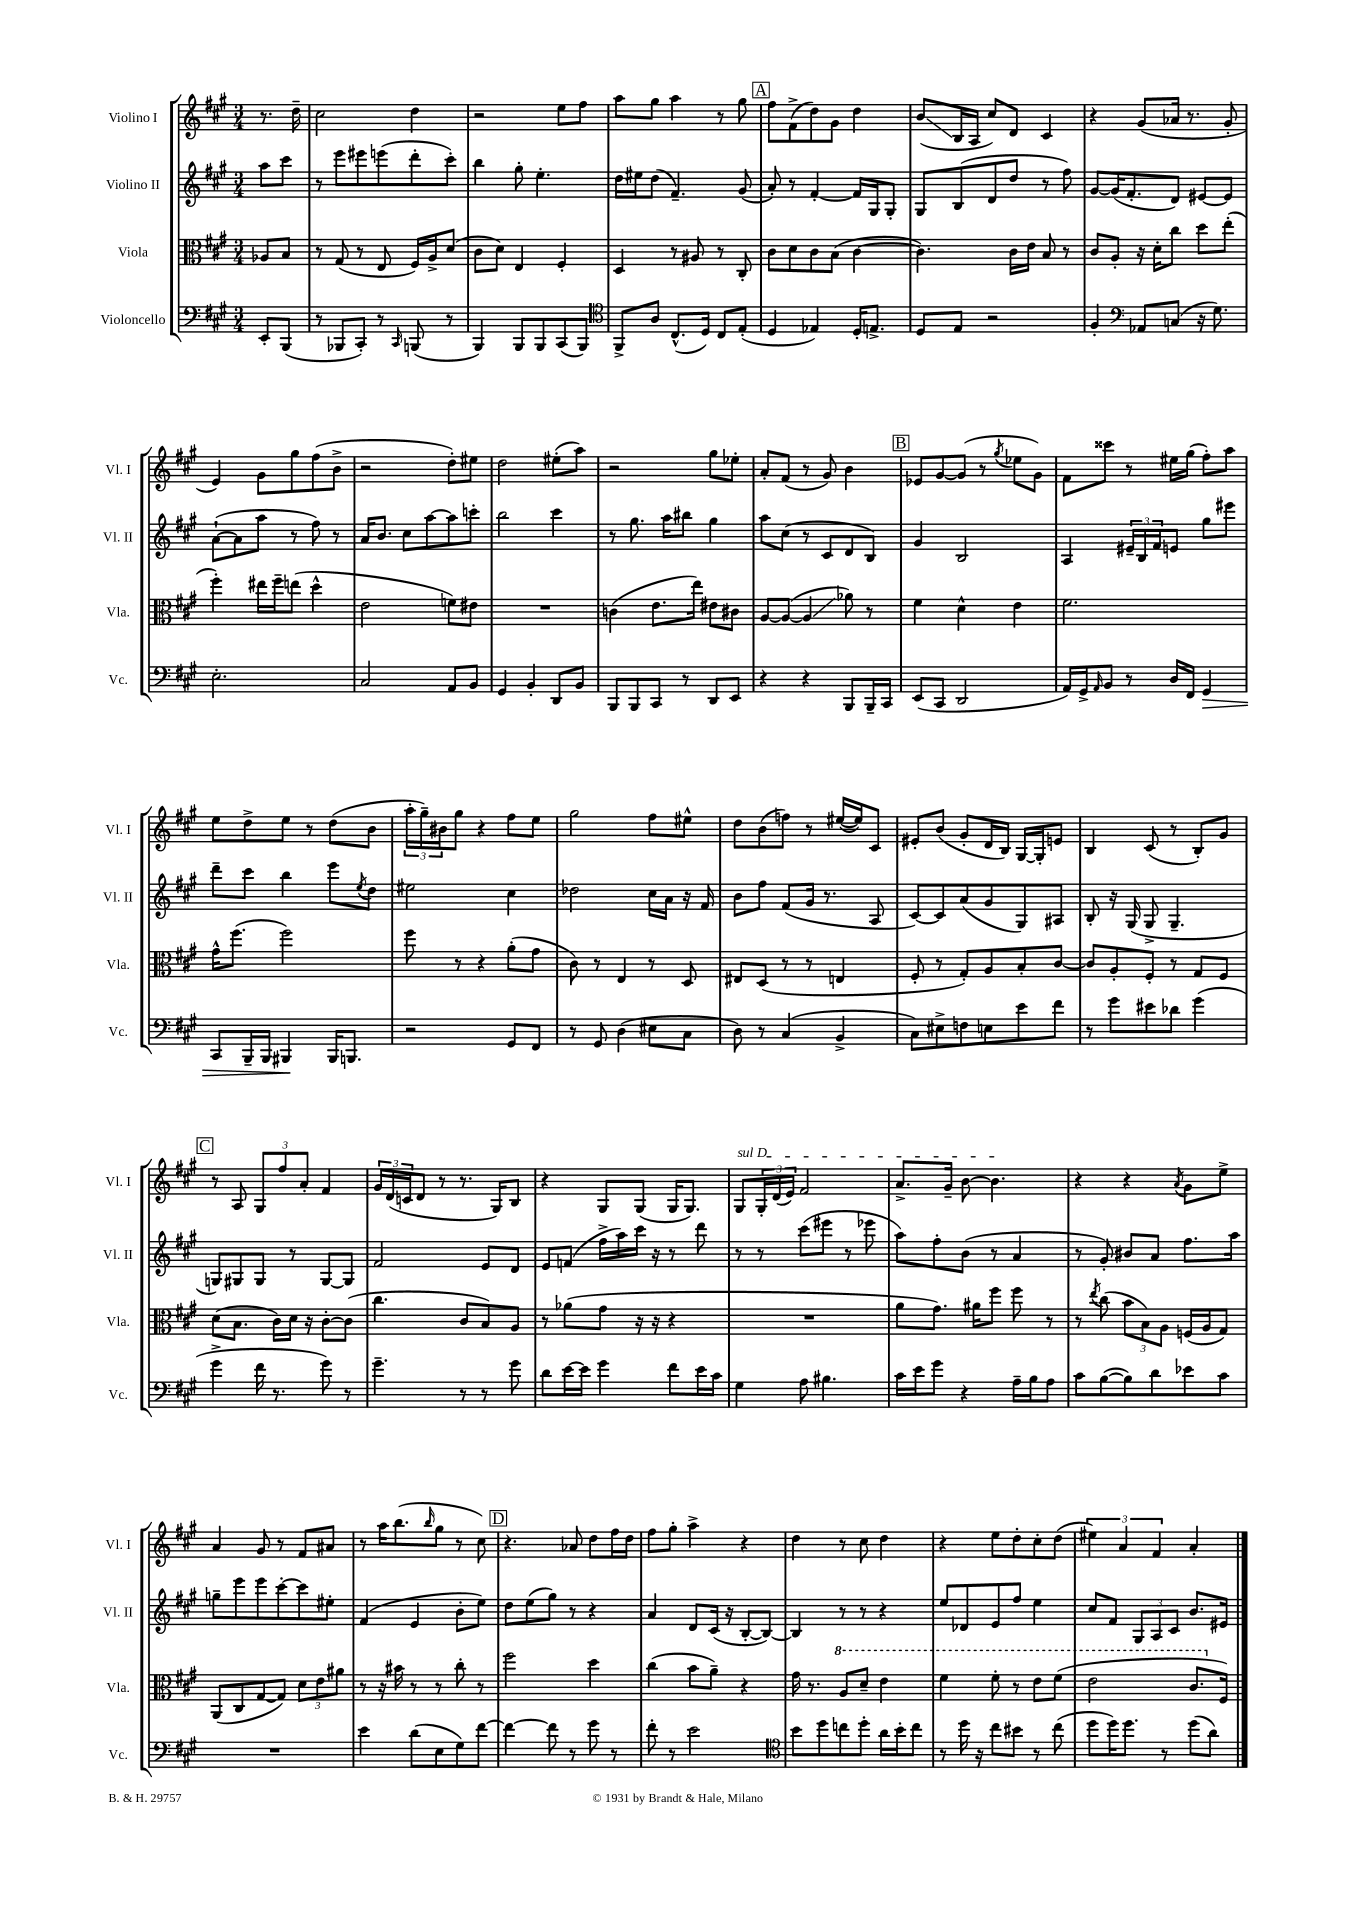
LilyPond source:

<<
\new StaffGroup <<
\new Staff = "s0" \with { instrumentName = "Violino I" shortInstrumentName = "Vl. I" } {
    \clef treble \key a \major \numericTimeSignature \time 3/4 \partial 4
    r8. d''16-- |
    cis''2 d''4 |
    r2 e''8 fis''8 |
    a''8 gis''8 a''4 r8 gis''8 |
    \mark \markup { \box "A" } fis''8 fis'8->( d''8) gis'8 d''4 |
    b'8\glissando( b16 a16 cis''8) d'8 cis'4 |
    r4 gis'8( aes'16 r8. gis'8-. |
    e'4) gis'8 gis''8 fis''8( b'8-> |
    r2 d''8-.) eis''8 |
    d''2 eis''8-.( a''8) |
    r2 gis''8 ees''8-. |
    a'8-. fis'8( r8 gis'8) b'4 |
    \mark \markup { \box "B" } ees'8 gis'8~ gis'8( r8 \acciaccatura { gis''8 } ees''8 gis'8) |
    fis'8 cisis'''8 r8 eis''16 gis''16( fis''8-.) a''8 |
    e''8 d''8-> e''8 r8 d''8( b'8 |
    \tuplet 3/2 { a''16-. gis''16--) bis'16 } gis''8 r4 fis''8 e''8 |
    gis''2 fis''8 eis''8-^ |
    d''8 b'8( f''8) r8 eis''16~( eis''16) cis'8 |
    eis'8-. b'8( gis'8-. d'16 b16) gis16~ gis16-. e'8 |
    b4 cis'8( r8 b8-.) gis'8 |
    \mark \markup { \box "C" } r8 a8 \tuplet 3/2 { gis8 fis''8 a'8-. } fis'4 |
    \tuplet 3/2 { gis'16 d'16( c'16 } d'8 r8 r8. gis16) b8 |
    r4 gis8 gis8( gis16 gis8.) |
    \once \override TextSpanner.bound-details.left.text = \markup { \italic "sul D" } gis8\startTextSpan \tuplet 3/2 { gis16-. d'16( e'16) } fis'2 |
    a'8.-> gis'16-- b'8~ b'4.\stopTextSpan |
    r4 r4 \acciaccatura { a'8 } gis'8 e''8-> |
    a'4 gis'8 r8 fis'8 ais'8 |
    r8 a''16 b''8.( \grace { b''16 } gis''8 r8 cis''8) |
    \mark \markup { \box "D" } r4. aes'8 d''8 fis''16 d''16 |
    fis''8 gis''8-. a''4-> r4 |
    d''4 r8 cis''8 d''4 |
    r4 e''8 d''8-. cis''8-. d''8( |
    \tuplet 3/2 { eis''4) a'4 fis'4 } a'4-. \bar "|." |
}
\new Staff = "s1" \with { instrumentName = "Violino II" shortInstrumentName = "Vl. II" } {
    \clef treble \key a \major \numericTimeSignature \time 3/4 \partial 4
    a''8 cis'''8 |
    r8 e'''8 eis'''8 e'''8( d'''8-. cis'''8-.) |
    b''4 gis''8-. e''4.-. |
    d''16 eis''16 d''8( fis'4.--) gis'8( |
    \mark \markup { \box "A" } a'8-.) r8 fis'4~-. fis'16 gis16 gis8-. |
    gis8 b8( d'8 d''8 r8 fis''8) |
    gis'8~ gis'16( fis'8.-. d'8) eis'8~ eis'8 |
    a'8~-!( a'8 a''8 r8 fis''8) r8 |
    a'16 b'8. cis''8 a''8~ a''8 c'''8-. |
    b''2 cis'''4 |
    r8 gis''8. a''16 bis''8 gis''4 |
    a''8 cis''8( r8 cis'8 d'8 b8) |
    \mark \markup { \box "B" } gis'4 b2 |
    a4 \tuplet 3/2 { eis'16-- b16 fis'16 } e'8 gis''8 eis'''8 |
    d'''8-- cis'''8 b''4 e'''8 \acciaccatura { e''8 } d''8 |
    eis''2 cis''4 |
    des''2 cis''16 a'16 r16 fis'16 |
    b'8 fis''8 fis'8( gis'16 r8. a8 |
    cis'8~) cis'8 a'8( gis'8 gis8) ais8 |
    b8-. r16 gis16( gis8-> gis4.-- |
    \mark \markup { \box "C" } g8) gis8 gis8 r8 gis8~ gis8 |
    fis'2 e'8 d'8 |
    e'8 f'8( fis''16-> a''16) cis'''16 r16 r8 d'''8 |
    r8 r8 cis'''8( eis'''8 r8 ees'''8 |
    a''8) fis''8-. b'8( r8 a'4 |
    r8 gis'8-.) bis'8 a'8 fis''8. a''16 |
    g''8-- e'''8 e'''8 cis'''8~-. cis'''8 eis''8-. |
    fis'4( e'4 b'8-. e''8) |
    \mark \markup { \box "D" } d''8 e''8( gis''8) r8 r4 |
    a'4 d'8 cis'16( r16 b8~-. b8~) |
    b4 r8 r8 r4 |
    e''8 des'8 e'8 fis''8 e''4 |
    cis''8 fis'8 \tuplet 3/2 { gis8 a8 cis'8 } b'8. eis'16 \bar "|." |
}
\new Staff = "s2" \with { instrumentName = "Viola" shortInstrumentName = "Vla." } {
    \clef alto \key a \major \numericTimeSignature \time 3/4 \partial 4
    aes8 b8 |
    r8 gis8( r8 e8 fis16) a16-> d'8( |
    cis'8 d'8) e4 fis4-. |
    d4 r8 ais8 r8 cis8-. |
    \mark \markup { \box "A" } cis'8 d'8 cis'8 b8( cis'4~ |
    cis'4.) cis'16 e'16 b8 r8 |
    cis'8 a8-. r16 d'16-. cis''8 d''8 e''8-.( |
    fis''4-.) eis''16 fis''16-- e''8( d''4-^ |
    e'2 f'8) eis'8 |
    R2. |
    c'4( e'8. e''16) eis'8 cis'8 |
    a8~ a8~( a4\glissando aes'8) r8 |
    \mark \markup { \box "B" } fis'4 d'4-^ e'4 |
    fis'2. |
    gis'16-^ fis''8.( fis''2) |
    fis''8 r8 r4 a'8-.( gis'8 |
    cis'8) r8 e4 r8 d8 |
    eis8 d8( r8 r8 e4 |
    fis8-. r8 gis8-.) a8 b8-. cis'8~ |
    cis'8 a8-. fis8-. r8 gis8 fis8 |
    \mark \markup { \box "C" } d'8( b8. cis'16) d'16 r16 cis'8~-. cis'8( |
    cis''4. cis'8 b8) a8 |
    r8 aes'8( gis'8 r16 r16 r4 |
    R2. |
    a'8 gis'8.) ais'16 fis''8 fis''8 r8 |
    r8 \acciaccatura { e''8 } cis''8( \tuplet 3/2 { b'8 b8) a8 } f16( a16 gis8) |
    a,8( cis8 gis8~ gis8) \tuplet 3/2 { d'8 e'8 ais'8 } |
    r8 r16 bis'16 r8 r8 cis''8-. r8 |
    \mark \markup { \box "D" } fis''2 d''4 |
    cis''4( b'8 a'8--) r4 |
    gis'16 r8. \ottava #1 a'8 d''8-- e''4 |
    fis''4 fis''8-. r8 e''8 fis''8( |
    e''2 cis''8. \ottava #0 fis16) \bar "|." |
}
\new Staff = "s3" \with { instrumentName = "Violoncello" shortInstrumentName = "Vc." } {
    \clef bass \key a \major \numericTimeSignature \time 3/4 \partial 4
    e,8-. b,,8( |
    r8 bes,,8 cis,8-.) r8 \grace { cis,16 } b,,8( r8 |
    b,,4) b,,8 b,,8 cis,8( b,,8) |
    \clef tenor fis,8-> a8 cis8.-^( d16) cis8 e8-.( |
    \mark \markup { \box "A" } d4 ees4) d16-. e8.-> |
    d8 e8 r2 |
    fis4-. \clef bass aes,8 c8( r16 gis8.) |
    e2.-. |
    cis2 a,8 b,8 |
    gis,4 b,4-. d,8 b,8 |
    b,,8 b,,8 cis,8 r8 d,8 e,8 |
    r4 r4 b,,8 b,,16-- cis,16 |
    \mark \markup { \box "B" } e,8( cis,8 d,2 |
    a,16) gis,16-> \grace { a,16 } b,8 r8 d16 fis,16 gis,4\> |
    cis,8 b,,16-- b,,16 bis,,4\! bis,,16 b,,8. |
    r2 gis,8 fis,8 |
    r8 gis,8 d4( eis8 cis8 |
    d8) r8 cis4( b,4-> |
    cis8) eis8-> f8 e8 e'8 fis'8 |
    r8 gis'8 eis'8 des'8 gis'4( |
    \mark \markup { \box "C" } gis'4-> fis'16 r8. gis'8) r8 |
    gis'4.-- r8 r8 gis'8 |
    d'8 e'16~ e'16 gis'4 fis'8 e'16 cis'16 |
    gis4 a8 bis4. |
    cis'16 e'16 gis'8 r4 a16-- b16 a8 |
    cis'8 b8~( b8) d'8 ees'8 cis'8 |
    R2. |
    e'4 d'8( e8 gis8) fis'8~ |
    \mark \markup { \box "D" } fis'4~ fis'8 r8 gis'8 r8 |
    fis'8-. r8 e'2 |
    \clef tenor b'8 d''8 c''8 d''8-. a'16 b'16-. c''8 |
    r8 d''16 r16 cis''8 bis'8 r8 cis''8( |
    d''8 d''16) d''8. r8 d''8( a'8) \bar "|." |
}
>>
>>
\layout { \context { \Score \remove "Bar_number_engraver" } }
